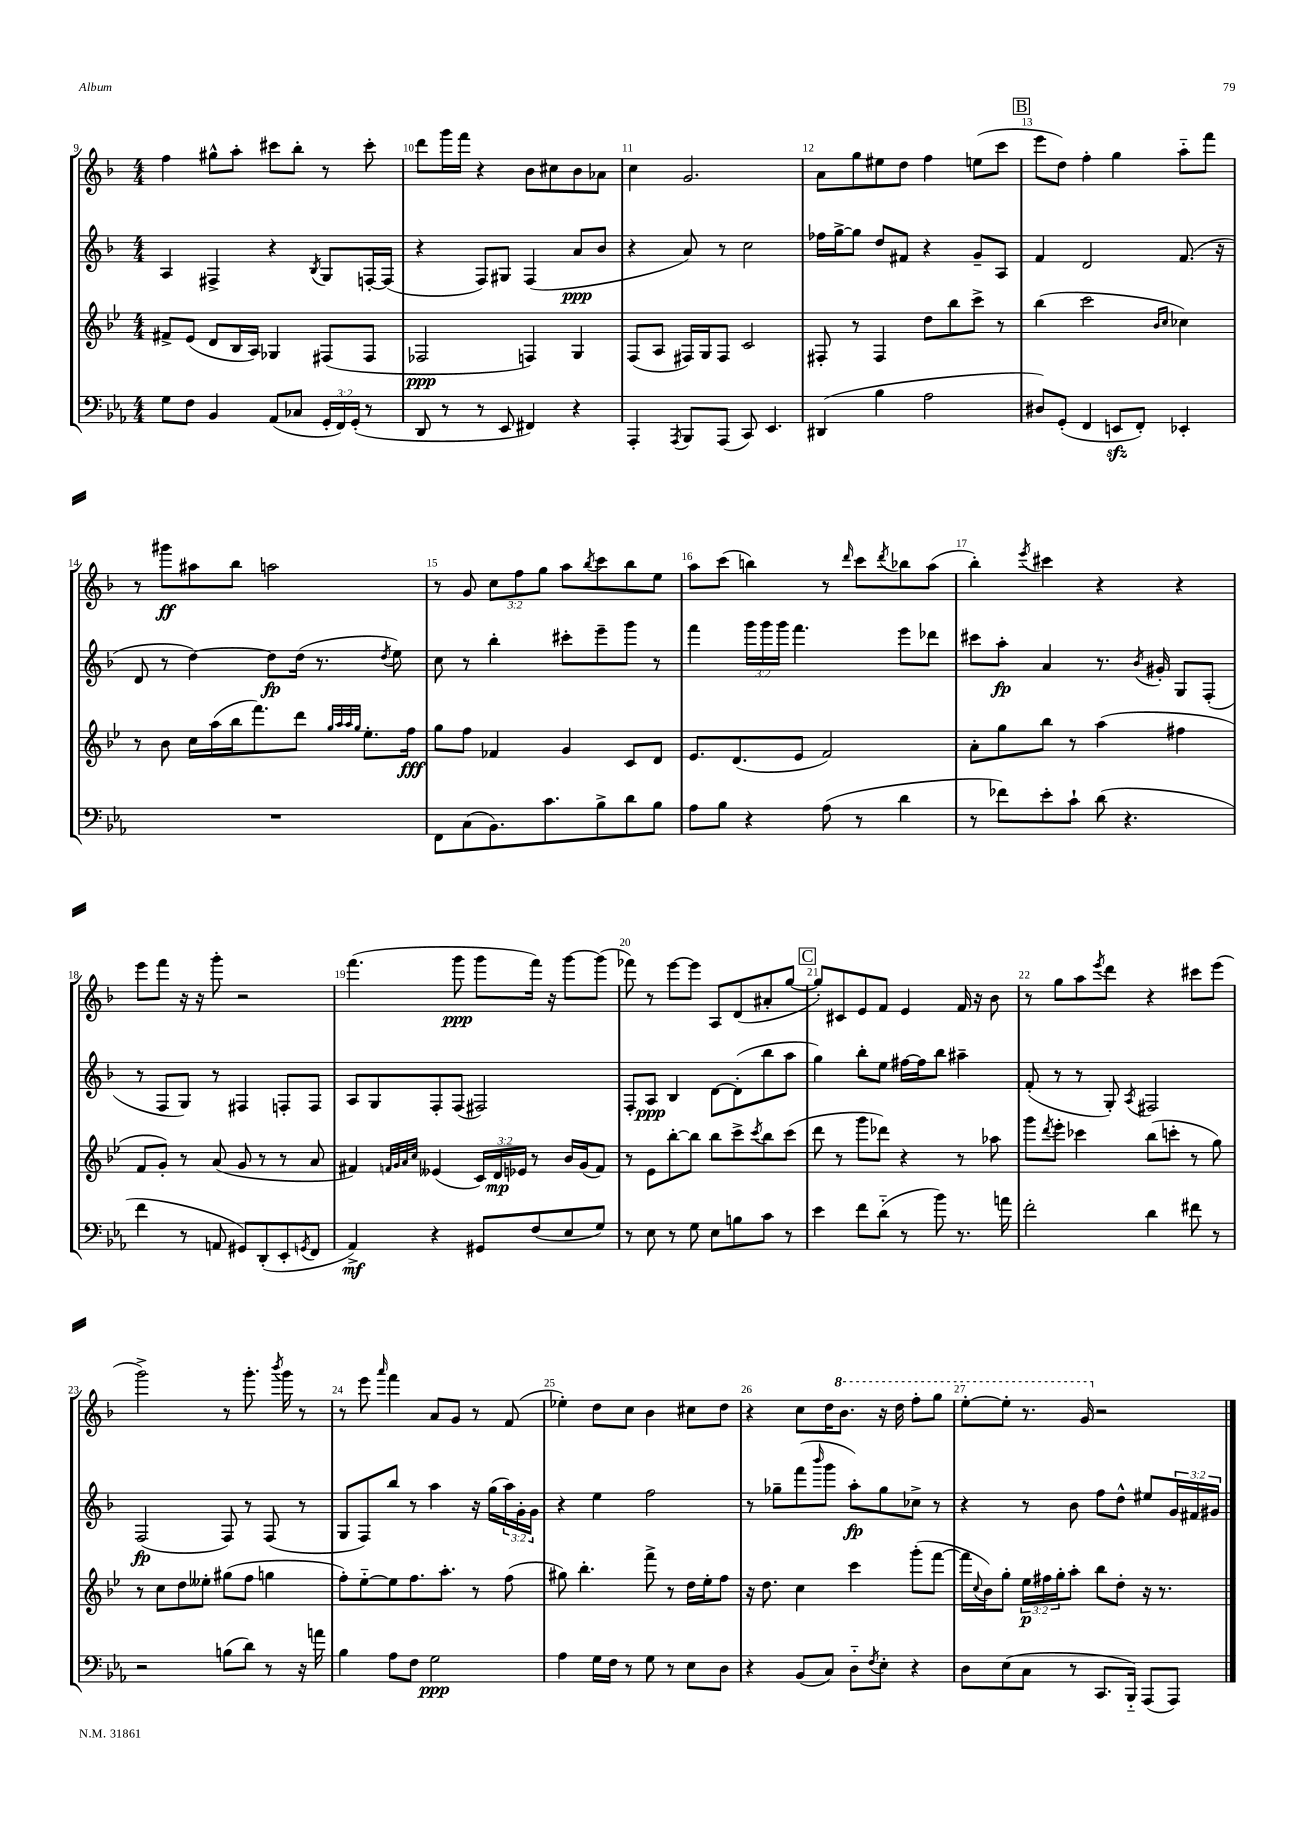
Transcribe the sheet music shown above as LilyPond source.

<<
\new StaffGroup <<
\new Staff = "s0" {
    \clef treble \key f \major \numericTimeSignature \time 4/4 \override Staff.TupletNumber.text = #tuplet-number::calc-fraction-text
    f''4 gis''8-^ a''8-. cis'''8 bes''8-. r8 cis'''8-. |
    d'''8 g'''16 f'''16 r4 bes'8 cis''8 bes'8 aes'8 |
    c''4 g'2. |
    a'8 g''8 eis''8 d''8 f''4 e''8( c'''8 |
    \mark \markup { \box "B" } e'''8 d''8) f''4-. g''4 a''8-_ f'''8 |
    r8 gis'''8\ff ais''8 bes''8 a''2 |
    r8 g'8 \tuplet 3/2 { c''8 f''8 g''8 } a''8 \acciaccatura { bes''8 } c'''8 bes''8 e''8 |
    a''8 c'''8( b''4) r8 \grace { d'''16 } c'''8 \acciaccatura { d'''8 } bes''8 a''8( |
    bes''4-.) \acciaccatura { e'''8 } cis'''4 r4 r4 |
    e'''8 f'''8 r16 r16 g'''8-. r2 |
    f'''4.( g'''8\ppp g'''8 f'''16) r16 g'''8~ g'''8( |
    fes'''8) r8 e'''8~ e'''8 a8 d'8( ais'8-. g''8~ |
    \mark \markup { \box "C" } g''8-.) cis'8 e'8 f'8 e'4 f'16 r16 bes'8 |
    r8 g''8 a''8 \acciaccatura { e'''8 } d'''8 r4 cis'''8 e'''8( |
    g'''2->) r8 g'''8.-. \acciaccatura { bes'''8 } g'''16 r8 |
    r8 e'''8 \grace { a'''16 } f'''4 a'8 g'8 r8 f'8( |
    ees''4-.) d''8 c''8 bes'4 cis''8 d''8 |
    r4 c''8 d''16 \ottava #1 bes''8. r16 d'''16 f'''8-. g'''8 |
    e'''8~-. e'''8-. r8. g''16 \ottava #0 r2 \bar "|." |
}
\new Staff = "s1" {
    \clef treble \key f \major \numericTimeSignature \time 4/4 \override Staff.TupletNumber.text = #tuplet-number::calc-fraction-text
    a4 fis4-> r4 \acciaccatura { bes8 } g8 f16~-. f16( |
    r4 f8) gis8 f4( a'8\ppp bes'8 |
    r4 a'8) r8 c''2 |
    fes''16 g''16~-> g''8 d''8 fis'8 r4 g'8-- a8 |
    \mark \markup { \box "B" } f'4 d'2 f'8.( r16 |
    d'8 r8 d''4~) d''8\fp d''16( r8. \acciaccatura { d''8 } e''8) |
    c''8 r8 bes''4-. cis'''8-. e'''8-- g'''8 r8 |
    f'''4 \tuplet 3/2 { g'''16 g'''16 g'''16 } f'''4. e'''8 des'''8 |
    cis'''8 a''8-.\fp a'4 r8. \acciaccatura { bes'8 } gis'16-. g8 f8-.( |
    r8 f8 g8) r8 fis4 f8-. f8 |
    a8 g8 f8-. f8( fis2) |
    f8-. a8\ppp bes4 d'8~ d'8-.( bes''8 a''8 |
    \mark \markup { \box "C" } g''4) bes''8-. e''8 fis''16~ fis''16 bes''8 ais''4-- |
    f'8-.( r8 r8 g8-.) \acciaccatura { a8 } fis2 |
    f2\fp( f8) r8 f8( r8 |
    g8 f8) bes''8 r8 a''4 r16 g''16( \tuplet 3/2 { a''16) g'16-. g'16 } |
    r4 e''4 f''2 |
    r8 ges''8-- f'''8( \grace { bes'''16 } g'''8 a''8-.\fp) ges''8 ces''8-> r8 |
    r4 r8 bes'8 f''8 d''8-^ eis''8 \tuplet 3/2 { g'16 fis'16 gis'16 } \bar "|." |
}
\new Staff = "s2" {
    \clef treble \key bes \major \numericTimeSignature \time 4/4 \override Staff.TupletNumber.text = #tuplet-number::calc-fraction-text
    fis'8-> ees'8( d'8 bes16 a16) ges4 fis8( fis8 |
    fes2\ppp f4) g4 |
    f8( a8 fis16) g16 fis8 c'2 |
    fis8-. r8 fis4 d''8 bes''8 c'''8-> r8 |
    \mark \markup { \box "B" } bes''4( c'''2 \grace { bes'16 c''16 } ces''4) |
    r8 bes'8 c''16 a''16( bes''16 f'''8.) d'''8 \grace { g''32 a''32 a''32 g''32 } ees''8.-. f''16\fff |
    g''8 f''8 fes'4 g'4 c'8 d'8 |
    ees'8. d'8.( ees'8 f'2) |
    a'8-. g''8 bes''8 r8 a''4( fis''4 |
    f'8 g'8-.) r8 a'8( g'8 r8 r8 a'8 |
    fis'4) \grace { f'32 g'32 a'32 c''32 } eeses'4( \tuplet 3/2 { c'16) d'16\mp ees'16 } r8 bes'16 g'16( f'8) |
    r8 ees'8 bes''8~-. bes''8 bes''8 c'''8-> \acciaccatura { c'''8 } bes''8 c'''8( |
    \mark \markup { \box "C" } d'''8 r8 g'''8 des'''8) r4 r8 aes''8 |
    g'''8 \acciaccatura { d'''8 } ees'''8-. ces'''4 bes''8( c'''8-. r8 g''8) |
    r8 c''8 d''8 eeses''8-. gis''8( f''8 g''4 |
    f''8-.) ees''8~-_ ees''8 f''8. a''8.-. r8 f''8( |
    gis''8) bes''4.-. f'''8-> r8 d''16 ees''16-. f''8 |
    r16 d''8. c''4 c'''4 g'''8-.( f'''8~ |
    f'''16 \appoggiatura { c''8 } bes'16) g''8-. \tuplet 3/2 { ees''16\p fis''16 g''16-. } a''8-. bes''8 d''8-. r16 r8. \bar "|." |
}
\new Staff = "s3" {
    \clef bass \key ees \major \numericTimeSignature \time 4/4 \override Staff.TupletNumber.text = #tuplet-number::calc-fraction-text
    g8 f8 bes,4 aes,8( ces8 \tuplet 3/2 { g,16-. f,16) g,16-.( } r8 |
    d,8 r8 r8 ees,8 fis,4) r4 |
    aes,,4-. \acciaccatura { aes,,8 } bes,,8 aes,,8( c,8) ees,4. |
    dis,4( bes4 aes2 |
    \mark \markup { \box "B" } dis8) g,8-.( f,4 e,8\sfz f,8-.) ees,4-. |
    R1 |
    f,8 c8( bes,8.) c'8. bes8-> d'8 bes8 |
    aes8 bes8 r4 aes8( r8 d'4 |
    r8 fes'8) ees'8-. c'8-! d'8( r4. |
    f'4 r8 a,8 gis,8) d,8-.( ees,8-. \acciaccatura { g,8 } f,8 |
    aes,4->\mf) r4 gis,8 f8( ees8 g8) |
    r8 ees8 r8 g8 ees8 b8 c'8 r8 |
    \mark \markup { \box "C" } ees'4 f'8 d'8-_( r8 bes'8) r8. a'16 |
    f'2-. d'4 fis'8 r8 |
    r2 b8( d'8) r8 r16 a'16 |
    bes4 aes8 f8 g2\ppp |
    aes4 g16 f16 r8 g8 r8 ees8 d8 |
    r4 bes,8( c8) d8-_ \acciaccatura { f8 } ees8-. r4 |
    d8 ees8( c8 r8 c,8. bes,,16-_) aes,,8( aes,,8) \bar "|." |
}
>>
>>
\layout { \context { \Score currentBarNumber = #9 \override BarNumber.break-visibility = ##(#f #t #t) barNumberVisibility = #all-bar-numbers-visible } }
